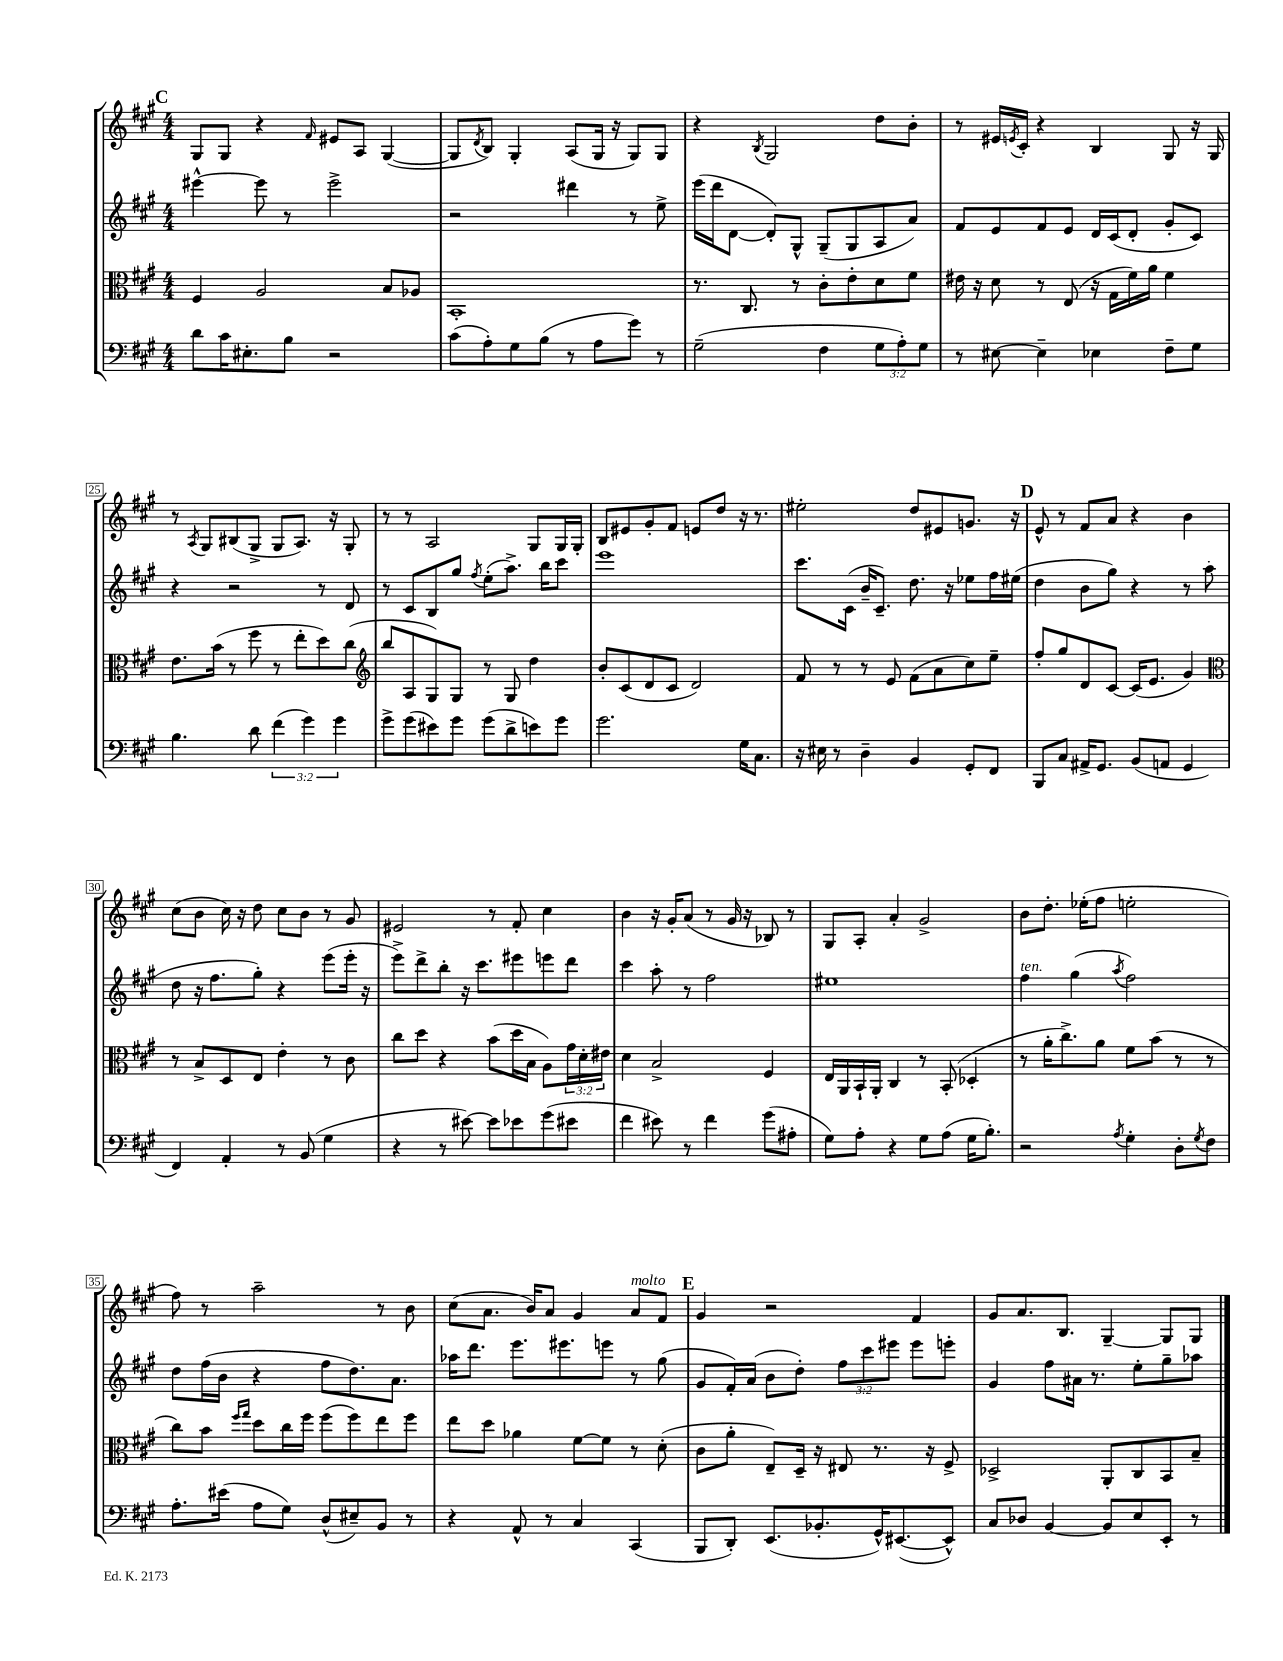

**kern	**kern	**kern	**kern
*staff4	*staff3	*staff2	*staff1
*clefF4	*clefC3	*clefG2	*clefG2
*k[f#c#g#]	*k[f#c#g#]	*k[f#c#g#]	*k[f#c#g#]
*M4/4	*M4/4	*M4/4	*M4/4
8d	4F#	[4eee#^^	8G#
16c#	.	.	8G#
8.E#'	.	.	.
.	2A	8eee#]	4r
8B	.	8r	.
.	.	.	16qqf#
2r	.	2eee#^	8e#
.	.	.	8A
.	8B	.	([4G#
.	8A-	.	.
=	=	=	=
(8c#	1BB'	2r	8G#]
.	.	.	8qd
8A')	.	.	8B)
8G#	.	.	4G#'
(8B	.	.	.
8r	.	4ddd#	(8A
8A	.	.	16G#
.	.	.	16r
8g#)	.	8r	8G#)
8r	.	8ee^	8G#
=	=	=	=
(2G#~	8.r	(16eee	4r
.	.	16ddd	.
.	.	[8d	.
.	8.C#	.	.
.	.	.	8qB
.	.	8d'])	2G#
.	8r	8G#^^	.
4F#	8c#'	(8G#~	.
.	8e'	8G#	.
12G#	8d	8A	8dd
12A')	.	.	.
.	8f#	8a)	8b'
12G#	.	.	.
=	=	=	=
8r	16e#	8f#	8r
.	16r	.	.
[8E#	8d	8e	16e#
.	.	.	8qe
.	.	.	16c#'
4E#~]	8r	8f#	4r
.	(8E	8e	.
4E-	16r	16d	4B
.	16G#	(16c#	.
.	16f#)	8d'	.
.	16a	.	.
8F#~	4f#	8g#'	8G#
8G#	.	8c#)	16r
.	.	.	16G#
=	=	=	=
4.B	8.e	4r	8r
.	.	.	8qA
.	.	.	8G#
.	(16b	.	.
.	8r	2r	(8B#
8d	8ff#	.	8G#^
(6f#	8r	.	8G#
.	8ee'	.	8.A)
6g#)	.	.	.
.	8dd)	8r	.
.	.	.	16r
6g#	.	.	.
.	(8cc#	8d	8G#'
=	=	=	=
*	*clefG2	*	*
8g#^	8bb	8r	8r
(8g#	8A	8c#	8r
8e#)	8G#)	8B	2A
8g#	8G#	8gg#	.
.	.	8qff#	.
(8g#	8r	(8ee'	.
8d^	8G#	8.aa^)	.
8e)	4dd	.	8G#
.	.	16bb	.
8g#	.	8ccc#	16G#
.	.	.	16G#'
=	=	=	=
2.g#	8b'	1eee	8B
.	(8c#	.	8e#
.	8d	.	8g#'
.	8c#	.	8f#
.	2d)	.	8e
.	.	.	8dd
16G#	.	.	16r
8.C#	.	.	8.r
=	=	=	=
16r	8f#	8.ccc#	2ee#'
16E#	.	.	.
8r	8r	.	.
.	.	(16c#	.
4D~	8r	16b~	.
.	.	8.c#~)	.
.	8e	.	.
4BB	(8f#	8.dd	8dd
.	8a	.	8e#
.	.	16r	.
8GG#'	8cc#)	8ee-	8.g
8FF#	8ee~	16ff#	.
.	.	(16ee#	16r
=	=	=	=
8BBB	8ff#'	4dd	8e^^
8C#	8gg#	.	8r
16AA#^	8d	8b	8f#
8.GG#	.	.	.
.	[8c#	8gg#)	8a
(8BB	(16c#]	4r	4r
.	8.e	.	.
8AA	.	.	.
4GG#	4g#)	8r	4b
.	.	(8aa	.
=	=	=	=
*	*clefC3	*	*
4FF#)	8r	8dd	(8cc#
.	8B^	16r	8b
.	.	8.ff#	.
4AA'	8D	.	16cc#)
.	.	.	16r
.	8E	8gg#')	8dd
8r	4e'	4r	8cc#
(8BB	.	.	8b
4G#	8r	(8eee	8r
.	8c#	16eee'	8g#
.	.	16r	.
=	=	=	=
4r	8cc#	8eee^)	2e#
.	8dd	8ddd^	.
8r	4r	8bb'	.
[8e#)	.	16r	.
.	.	8.ccc#	.
8e#]	(8b	.	8r
8e-	16dd	8eee#	8f#'
.	16B	.	.
(8g#	8A)	8eee	4cc#
8e#	24g#	8ddd	.
.	24d'	.	.
.	24e#	.	.
=	=	=	=
4f#	4d	4ccc#	4b
8e#)	2B^	8aa'	16r
.	.	.	16g#'
8r	.	8r	(8a
4f#	.	2ff#	8r
.	.	.	16g#
.	.	.	16r
(8g#	4F#	.	8B-)
8A#'	.	.	8r
=	=	=	=
8G#)	16E	1ee#	8G#
.	16AA	.	.
8A'	16BB`	.	8A'
.	16AA'	.	.
4r	4C#	.	4a'
8G#	8r	.	2g#^
(8A	(8BB'	.	.
16G#	4D-'	.	.
8.B')	.	.	.
=	=	=	=
2r	8r	4ff#	8b
.	16a'	.	8.dd'
.	8.cc#^)	.	.
.	.	(4gg#	.
.	.	.	(16ee-'
.	8a	.	8ff#
8qA	.	8qaa	.
4G#'	8f#	2ff#)	2ee'
.	(8b	.	.
8D'	8r	.	.
8qG#	.	.	.
8F#	8r	.	.
=	=	=	=
8.A'	8cc#)	8dd	8ff#)
.	8b	(16ff#	8r
(16e#	.	16b	.
.	16qqff#	.	.
.	16qqgg#	.	.
8A	8dd	4r	2aa~
8G#)	16cc#	.	.
.	16ff#	.	.
(8D^^	(8ff#	8ff#	.
8E#~)	8ff#)	8.dd)	.
8BB	8ee	.	8r
.	.	8.a	.
8r	8ff#	.	8b
=	=	=	=
4r	8ee	16aa-	(8cc#
.	.	8.ddd	.
.	8dd	.	8.a
8AA^^	4a-	8.eee	.
.	.	.	16b)
8r	.	.	8a
.	.	8.eee#	.
4C#	[8f#	.	4g#
.	8f#]	8eee	.
(4CC#	8r	8r	8a
.	(8d'	(8gg#	8f#
=	=	=	=
8BBB	8c#	8g#	4g#
8DD')	8a'	16f#')	.
.	.	(16a	.
(8.EE	8E~)	8b	2r
.	16D~	8dd')	.
8.BB-'	16r	.	.
.	8E#	12ff#	.
.	.	12ccc#	.
16GG#^^)	8.r	.	.
.	.	12eee#	.
([8.EE#	.	.	.
.	.	8eee#	4f#
.	16r	.	.
8EE#^^])	8F#^	8eee'	.
=	=	=	=
8C#	2D-^	4g#	8g#
8D-	.	.	8.a
[4BB	.	8ff#	.
.	.	.	8.B
.	.	16a#	.
.	.	8.r	.
8BB]	8AA'	.	[4G#~
8E	8C#	8ee'	.
8EE'	8BB	8gg#~	8G#]
8r	8B~	8aa-	8G#
==	==	==	==
*-	*-	*-	*-
